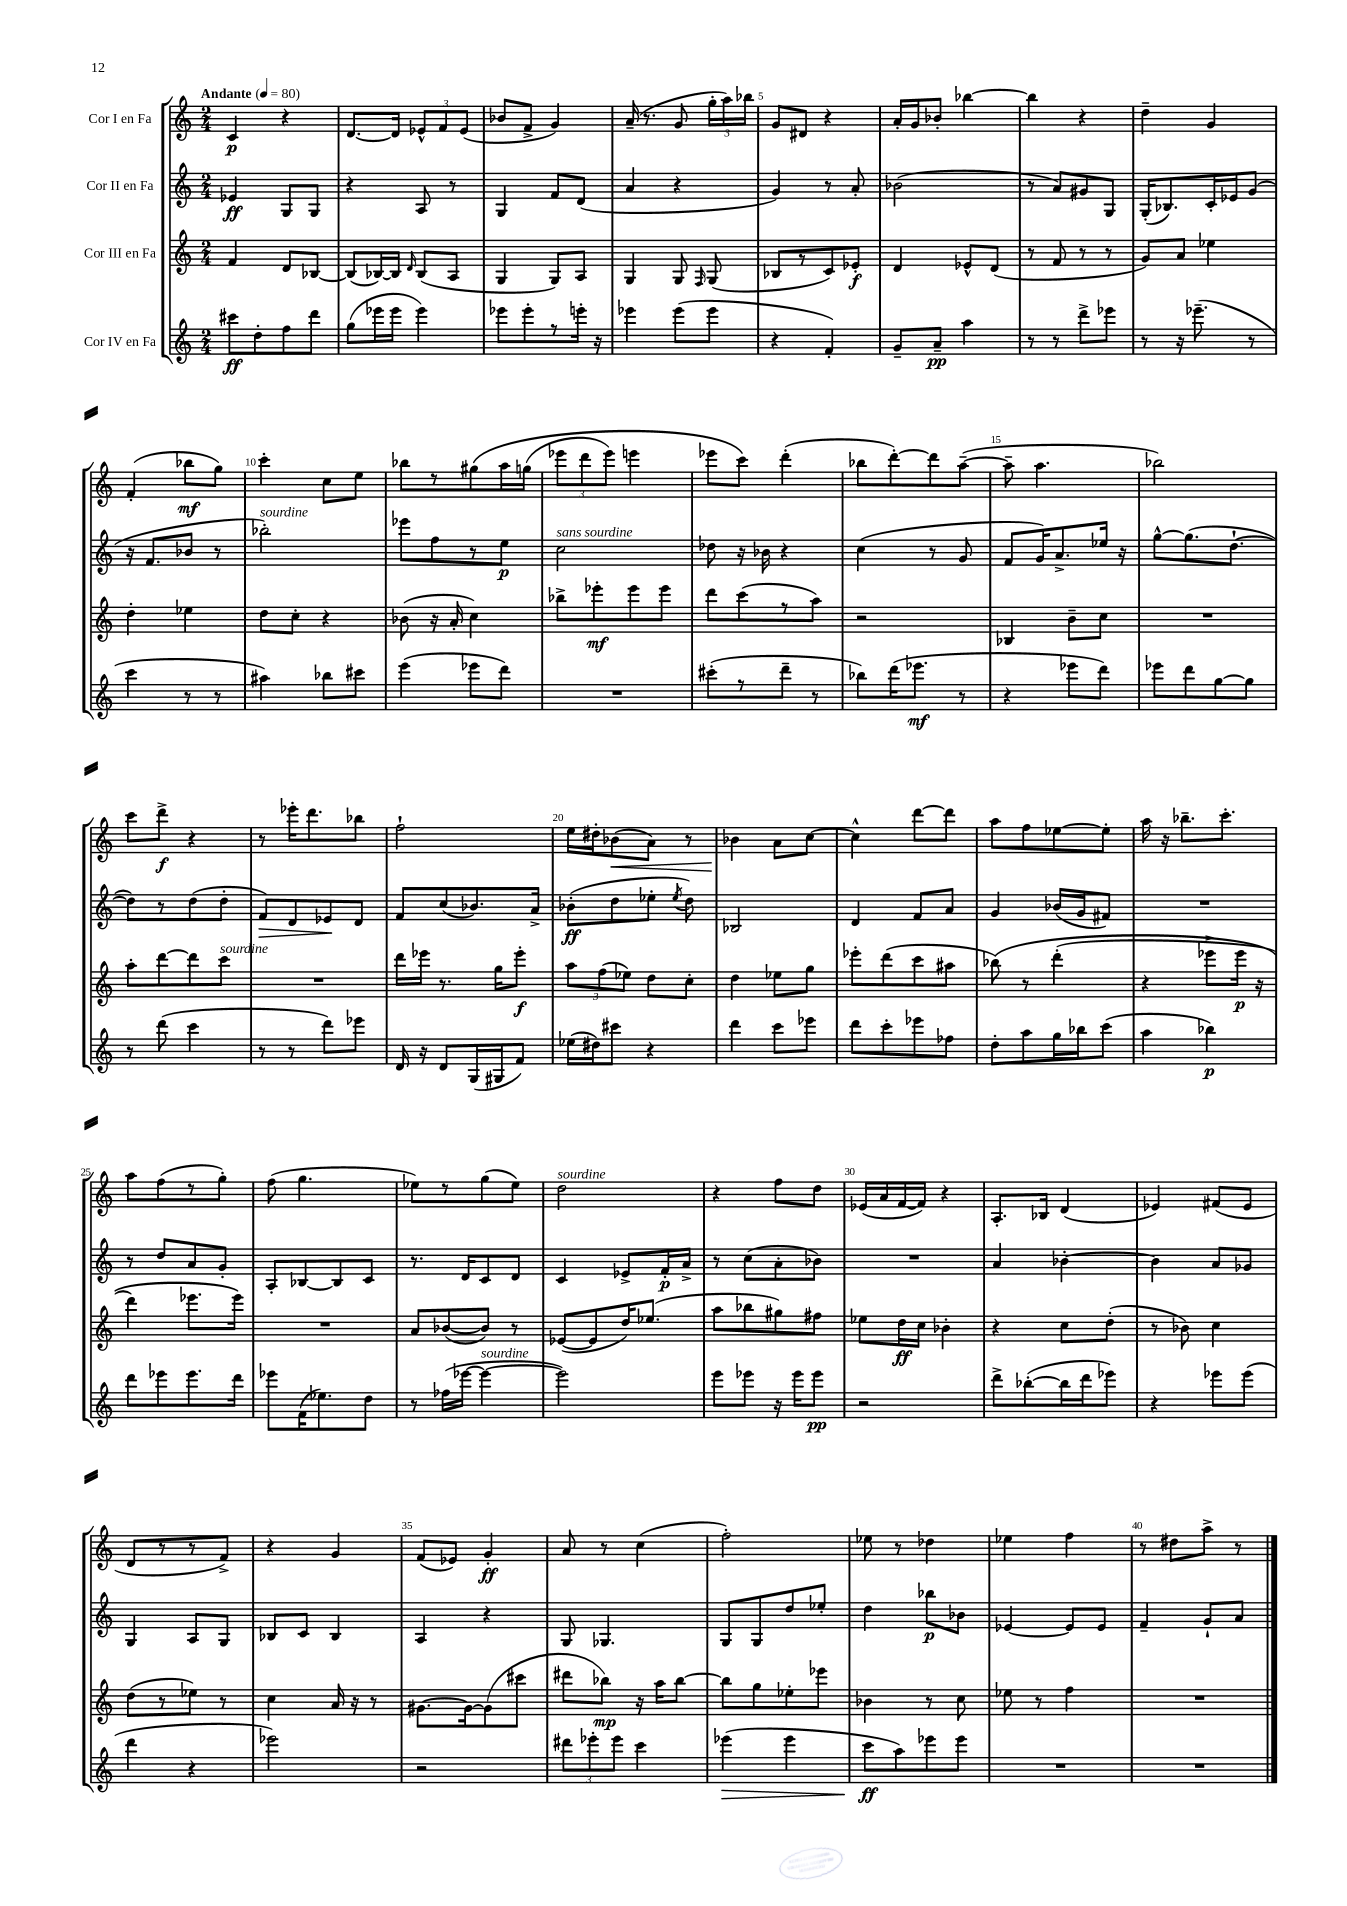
<<
\new StaffGroup <<
\new Staff = "s0" \with { instrumentName = "Cor I en Fa" } {
    \clef treble \key c \major \numericTimeSignature \time 2/4 \tempo "Andante" 4 = 80
    \autoBeamOff c'4\p r4 |
    d'8.[~ d'16] \tuplet 3/2 { ees'8[-^ f'8 ees'8]( } |
    bes'8[ f'8]-> g'4) |
    a'16--( r8. g'8 \tuplet 3/2 { g''16[-. a''16) bes''16] } |
    g'8[ dis'8] r4 |
    a'16[-. g'16 bes'8]-. bes''4~ |
    bes''4 r4 |
    d''4-- g'4 |
    f'4-.( bes''8[\mf g''8]) |
    c'''4-. c''8[ e''8] |
    bes''8[ r8 gis''8\( a''16 g''16]( |
    \tuplet 3/2 { ees'''8[ d'''8 ees'''8]) } e'''4 |
    ees'''8[ c'''8]\) d'''4-.( |
    bes''8[ d'''8~-.) d'''8 a''8]~--( |
    a''8-- a''4. |
    bes''2) |
    c'''8[ d'''8]->\f r4 |
    r8 ees'''16[-. d'''8. bes''8] |
    f''2-! |
    e''16[ dis''16-. bes'8\<( a'8]) r8 |
    bes'4\! a'8[ c''8]~ |
    c''4-^ d'''8[~ d'''8] |
    a''8[ f''8 ees''8~ ees''8]-. |
    a''16 r16 bes''8.[-- c'''8.]-. |
    a''8[ f''8( r8 g''8]-.) |
    f''8( g''4. |
    ees''8[) r8 g''8( ees''8]) |
    d''2^\markup { \italic "sourdine" } |
    r4 f''8[ d''8] |
    ees'16[( a'16 f'16~ f'16]) r4 |
    a8.[-. bes16] d'4( |
    ees'4) fis'8[( ees'8] |
    d'8[ r8 r8 f'8]->) |
    r4 g'4 |
    f'8[( ees'8]) g'4-.\ff |
    a'8 r8 c''4( |
    f''2-.) |
    ees''8 r8 des''4 |
    ees''4 f''4 |
    r8 dis''8[ a''8]-> r8 \bar "|." |
}
\new Staff = "s1" \with { instrumentName = "Cor II en Fa" } {
    \clef treble \key c \major \numericTimeSignature \time 2/4
    \autoBeamOff ees'4\ff g8[ g8] |
    r4 a8 r8 |
    g4 f'8[ d'8]( |
    a'4 r4 |
    g'4) r8 a'8-. |
    bes'2( |
    r8 a'8[) gis'8 g8] |
    g16[-.( bes8.) c'16-. ees'16 g'8]( |
    r16 f'8.[ bes'8] r8 |
    bes''2-.^\markup { \italic "sourdine" }) |
    ees'''8[ f''8 r8 e''8]\p |
    c''2^\markup { \italic "sans sourdine" } |
    des''8 r16 bes'16 r4 |
    c''4( r8 g'8 |
    f'8[ g'16) a'8.-> ees''16] r16 |
    g''8[~-^ g''8.( d''8.]~-! |
    d''8[) r8 d''8( d''8]-. |
    f'8[\>) d'8 ees'8\! d'8] |
    f'8[ c''8( bes'8.) a'16]-> |
    bes'8[-.\ff( d''8 ees''8]-. \acciaccatura { ees''8 } d''8) |
    bes2 |
    d'4 f'8[ a'8] |
    g'4 bes'16[( g'16 fis'8]) |
    R2 |
    r8 d''8[ a'8 g'8]-. |
    a8[-. bes8~ bes8 c'8] |
    r8. d'16[ c'8 d'8] |
    c'4 ees'8[-> f'16-.\p a'16]-> |
    r8 c''8[( a'8-. bes'8]) |
    R2 |
    a'4 bes'4~-. |
    bes'4 a'8[ ges'8] |
    g4 a8[ g8] |
    bes8[ c'8] bes4 |
    a4 r4 |
    g8 ges4. |
    g8[ g8 d''8 ees''8]-. |
    d''4 bes''8[\p bes'8] |
    ees'4~ ees'8[ ees'8] |
    f'4-- g'8[-! a'8] \bar "|." |
}
\new Staff = "s2" \with { instrumentName = "Cor III en Fa" } {
    \clef treble \key c \major \numericTimeSignature \time 2/4
    \autoBeamOff f'4 d'8[ bes8]~ |
    bes8[( bes16~) bes16] \grace { d'16 } bes8[( a8] |
    g4 g8[) a8] |
    g4 g8 \grace { f16 } g8( |
    bes8[ r8 c'8) ees'8]-.\f |
    d'4 ees'8[-^ d'8]( |
    r8 f'8 r8 r8 |
    g'8[) a'8] ees''4 |
    d''4-. ees''4 |
    d''8[ c''8]-. r4 |
    bes'8( r16 a'16-. c''4) |
    bes''8[-> ees'''8-.\mf ees'''8 ees'''8] |
    d'''8[ c'''8( r8 a''8]) |
    r2 |
    bes4 b'8[-- c''8] |
    R2 |
    a''8[-. d'''8~ d'''8 c'''8]^\markup { \italic "sourdine" } |
    R2 |
    d'''16[ ees'''16] r8. g''16[ ees'''8]-.\f |
    \tuplet 3/2 { a''8[ f''8( ees''8]) } d''8[ c''8]-. |
    d''4 ees''8[ g''8] |
    ees'''8[-. d'''8( c'''8 ais''8] |
    bes''8)\( r8 d'''4-.( |
    r4 ees'''8[-> ees'''16]\p r16 |
    d'''4) ees'''8.[ ees'''16]\) |
    R2 |
    a'8[ bes'8~( bes'8]) r8 |
    ees'8[~( ees'8 d''16) ees''8.]( |
    a''8[ bes''8 gis''8) fis''8] |
    ees''8[ d''16\ff c''16] bes'4-. |
    r4 c''8[ d''8]-.( |
    r8 bes'8) c''4 |
    d''8[( r8 ees''8]) r8 |
    c''4 a'16 r16 r8 |
    gis'8.[~ gis'16~ gis'8( cis'''8] |
    dis'''8[ bes''8]\mp) r16 a''16[ bes''8]~ |
    bes''8[ g''8 ees''8-. ees'''8] |
    bes'4 r8 c''8 |
    ees''8 r8 f''4 |
    R2 \bar "|." |
}
\new Staff = "s3" \with { instrumentName = "Cor IV en Fa" } {
    \clef treble \key c \major \numericTimeSignature \time 2/4
    \autoBeamOff cis'''8[\ff d''8-. f''8 d'''8] |
    g''8[( ees'''16 ees'''16] ees'''4) |
    ees'''8[ ees'''8-. r8 e'''16]-. r16 |
    ees'''4 ees'''8[( ees'''8] |
    r4 f'4-.) |
    g'8[-- a'8]--\pp a''4 |
    r8 r8 d'''8[-> ees'''8] |
    r8 r16 ees'''8.--( r8 |
    c'''4 r8 r8 |
    ais''4) bes''8[ cis'''8] |
    e'''4( ees'''8[ d'''8]) |
    R2 |
    cis'''8[-.( r8 d'''8]-- r8 |
    bes''8[) d'''16( ees'''8.]\mf r8 |
    r4 ees'''8[ d'''8]) |
    ees'''8[ d'''8 g''8~ g''8] |
    r8 d'''8( c'''4 |
    r8 r8 d'''8[) ees'''8] |
    d'16 r16 d'8[ g16( gis16 f'8]) |
    ees''16[( dis''16) cis'''8] r4 |
    d'''4 c'''8[ ees'''8] |
    d'''8[ c'''8-. ees'''8 fes''8] |
    d''8[-. a''8 g''16 bes''16 c'''8]( |
    a''4 bes''4\p) |
    d'''8[ ees'''8 ees'''8. d'''16] |
    ees'''8[ f'16( ees''8.) d''8] |
    r8 fes''16[( ees'''16]~ ees'''4~^\markup { \italic "sourdine" } |
    ees'''2) |
    e'''8[ ees'''8] r16 ees'''16[ ees'''8]\pp |
    r2 |
    d'''8[-> bes''8~-.( bes''16 d'''16 ees'''8]) |
    r4 ees'''8[ ees'''8]( |
    d'''4 r4 |
    ees'''2) |
    r2 |
    \tuplet 3/2 { dis'''8[ ees'''8-. ees'''8] } c'''4 |
    ees'''4\>( ees'''4 |
    c'''8[\ff\! a''8) ees'''8 ees'''8] |
    R2 |
    R2 \bar "|." |
}
>>
>>
\layout { \context { \Score \override BarNumber.break-visibility = ##(#f #t #t) barNumberVisibility = #(every-nth-bar-number-visible 5) } }
